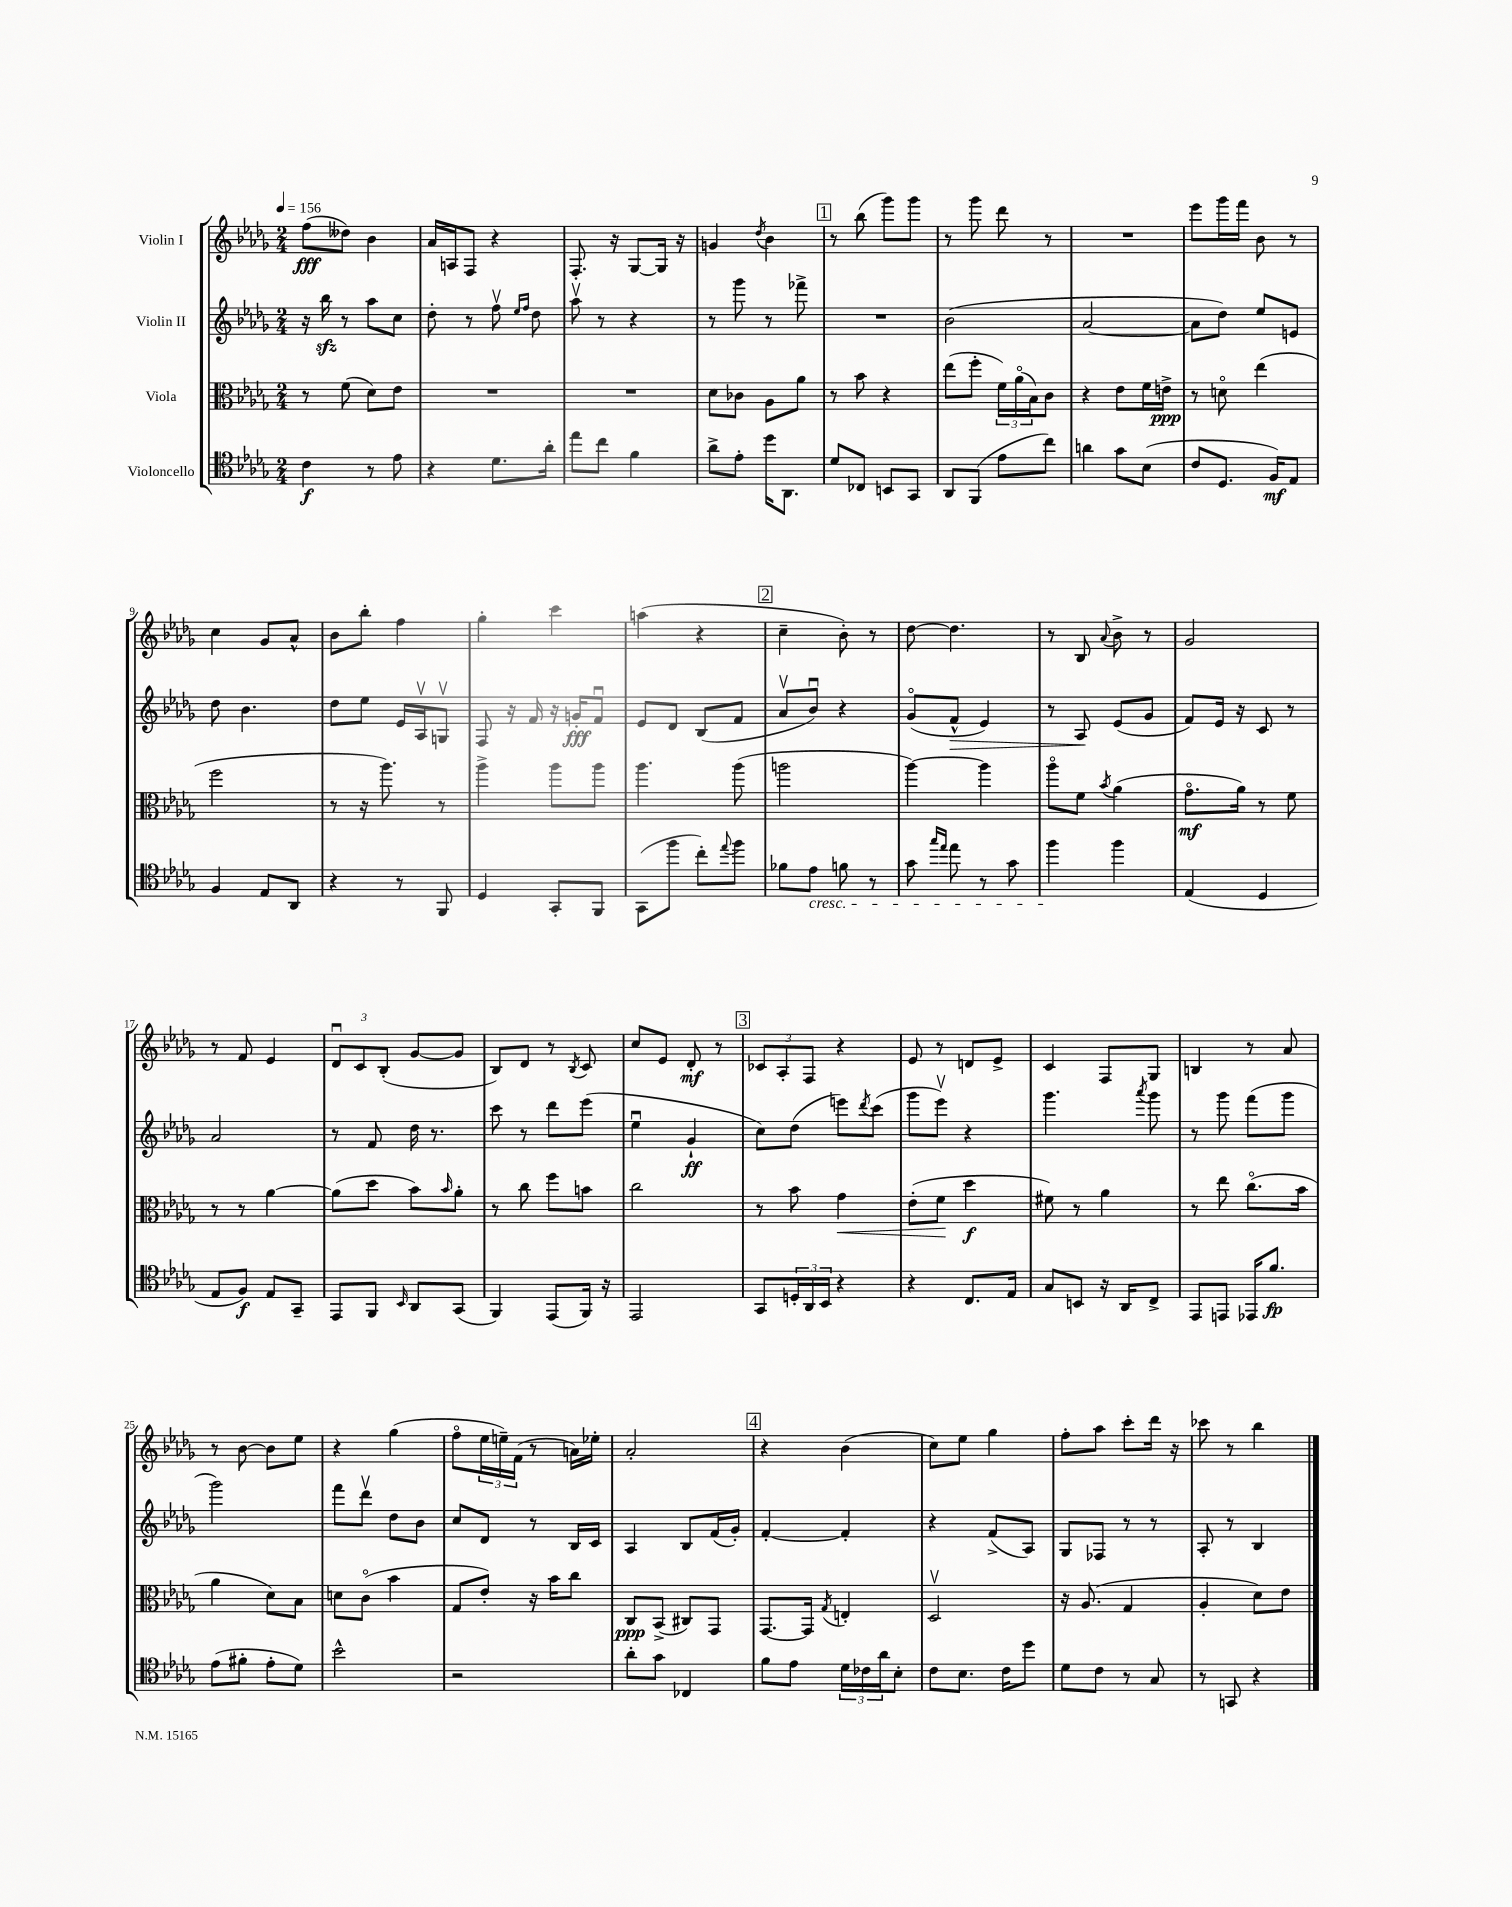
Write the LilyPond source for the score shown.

<<
\new StaffGroup <<
\new Staff = "s0" \with { instrumentName = "Violin I" } {
    \clef treble \key des \major \numericTimeSignature \time 2/4 \tempo 4 = 156
    f''8\fff( deses''8) bes'4 |
    aes'16 a16 f8 r4 |
    f8.-. r16 ges8~ ges16 r16 |
    g'4 \acciaccatura { des''8 } bes'4 |
    \mark \markup { \box "1" } r8 bes''8( ges'''8) ges'''8 |
    r8 ges'''8 des'''8 r8 |
    R2 |
    ees'''8 ges'''16 f'''16 bes'8 r8 |
    c''4 ges'8 aes'8-^ |
    bes'8 bes''8-. f''4 |
    ges''4-. c'''4 |
    a''4( r4 |
    \mark \markup { \box "2" } c''4-- bes'8-.) r8 |
    des''8~ des''4. |
    r8 bes8 \appoggiatura { aes'8 } bes'8-> r8 |
    ges'2 |
    r8 f'8 ees'4 |
    \tuplet 3/2 { des'8\downbow c'8 bes8-.( } ges'8~ ges'8 |
    bes8) des'8 r8 \acciaccatura { bes8 } c'8 |
    c''8 ees'8 des'8-.\mf r8 |
    \mark \markup { \box "3" } \tuplet 3/2 { ces'8 aes8-. f8 } r4 |
    ees'8 r8 d'8 ees'8-> |
    c'4 f8 ges8 |
    b4 r8 aes'8 |
    r8 bes'8~ bes'8 ees''8 |
    r4 ges''4( |
    f''8\flageolet \tuplet 3/2 { ees''16 e''16--) f'16( } r8 a'16) ees''16-. |
    aes'2-. |
    \mark \markup { \box "4" } r4 bes'4( |
    c''8) ees''8 ges''4 |
    f''8-. aes''8 c'''8-. des'''16 r16 |
    ces'''8 r8 bes''4 \bar "|." |
}
\new Staff = "s1" \with { instrumentName = "Violin II" } {
    \clef treble \key des \major \numericTimeSignature \time 2/4
    r16 bes''16\sfz r8 aes''8 c''8 |
    des''8-. r8 f''8\upbow \grace { ees''16 f''16 } des''8 |
    aes''8\upbow r8 r4 |
    r8 ges'''8 r8 fes'''8-> |
    \mark \markup { \box "1" } R2 |
    bes'2( |
    aes'2~ |
    aes'8 des''8) ees''8 e'8 |
    des''8 bes'4. |
    des''8 ees''8 ees'16 aes16\upbow g8\upbow |
    f8 r16 f'16 r16 g'16-.\fff f'8\downbow |
    ees'8 des'8 bes8( f'8 |
    \mark \markup { \box "2" } aes'8\upbow bes'8\downbow) r4 |
    ges'8\flageolet( f'8-^\> ees'4) |
    r8 aes8\! ees'8( ges'8 |
    f'8) ees'16 r16 c'8 r8 |
    aes'2 |
    r8 f'8 des''16 r8. |
    c'''8 r8 des'''8 ees'''8( |
    ees''4\downbow ges'4-!\ff |
    \mark \markup { \box "3" } c''8) des''8( e'''8) \acciaccatura { des'''8 } c'''8( |
    ges'''8 ees'''8\upbow) r4 |
    ges'''4. \acciaccatura { aes'''8 } ges'''8 |
    r8 ges'''8 f'''8( ges'''8 |
    ges'''2) |
    f'''8 des'''8\upbow des''8 bes'8 |
    c''8 des'8 r8 bes16 c'16 |
    aes4 bes8 f'16( ges'16-.) |
    \mark \markup { \box "4" } f'4~-. f'4-. |
    r4 f'8->( aes8) |
    ges8 fes8 r8 r8 |
    aes8-. r8 bes4 \bar "|." |
}
\new Staff = "s2" \with { instrumentName = "Viola" } {
    \clef alto \key des \major \numericTimeSignature \time 2/4
    r8 f'8( des'8) ees'8 |
    R2 |
    R2 |
    des'8 ces'8 aes8 aes'8 |
    \mark \markup { \box "1" } r8 bes'8 r4 |
    ees''8( f''8-. \tuplet 3/2 { f'16) aes'16\flageolet( bes16) } c'8 |
    r4 ees'8 f'16 e'16->\ppp |
    r8 d'8\flageolet ees''4( |
    f''2 |
    r8 r16 aes''8.) r8 |
    aes''4-> aes''8 aes''8 |
    aes''4. aes''8( |
    \mark \markup { \box "2" } a''2 |
    aes''4~) aes''4 |
    aes''8\flageolet f'8 \acciaccatura { bes'8 } aes'4( |
    ges'8.\flageolet\mf aes'16) r8 f'8 |
    r8 r8 aes'4~ |
    aes'8( des''8 bes'8) \grace { bes'16 } aes'8-. |
    r8 c''8 f''8 b'8 |
    c''2 |
    \mark \markup { \box "3" } r8 bes'8 ges'4\< |
    ees'8-.( f'8\! des''4\f |
    fis'8) r8 aes'4 |
    r8 ees''8 c''8.\flageolet( bes'16 |
    aes'4 des'8) bes8 |
    d'8 c'8\flageolet( bes'4 |
    ges8 ees'8-.) r16 bes'16 c''8 |
    c8\ppp bes,8->( cis8) ges,8 |
    \mark \markup { \box "4" } ges,8.~ ges,16 \acciaccatura { ges8 } e4-. |
    des2\upbow |
    r16 aes8.( ges4 |
    aes4-. des'8) ees'8 \bar "|." |
}
\new Staff = "s3" \with { instrumentName = "Violoncello" } {
    \clef tenor \key des \major \numericTimeSignature \time 2/4
    c'4\f r8 ees'8 |
    r4 des'8. aes'16-. |
    ees''8 c''8 f'4 |
    aes'8-> ees'8-. des''16 aes,8. |
    \mark \markup { \box "1" } des'8 ces8 b,8 ges,8 |
    aes,8 f,8( ees'8 c''8) |
    a'4 ges'8 bes8( |
    c'8 des8. f16\mf) ees8 |
    f4 ees8 aes,8 |
    r4 r8 f,8 |
    des4 ges,8-. f,8 |
    ges,8( f''8 c''8-.) \appoggiatura { ees''8 } f''8 |
    \mark \markup { \box "2" } fes'8 ees'8\cresc f'8 r8 |
    ges'8 \grace { ges''16 ees''16 } ees''8 r8 ges'8 |
    f''4\! f''4 |
    ees4( des4 |
    ees8 f8\f) ees8 ges,8-- |
    ees,8 f,8 \grace { bes,16 } aes,8 ges,8( |
    f,4) ees,8( f,16) r16 |
    ees,2 |
    \mark \markup { \box "3" } ges,8 \tuplet 3/2 { d16-. aes,16 bes,16 } r4 |
    r4 c8. ees16 |
    ges8 b,8 r16 aes,16 c8-> |
    ees,8 e,8 ees,16 f'8.\fp |
    ees'8( fis'8-. ees'8-. des'8) |
    bes'2-^ |
    r2 |
    aes'8-. ges'8 ces4 |
    \mark \markup { \box "4" } f'8 ees'8 \tuplet 3/2 { des'16 ces'16 aes'16 } bes8-. |
    c'8 bes8. c'16 des''8 |
    des'8 c'8 r8 ges8 |
    r8 g,8 r4 \bar "|." |
}
>>
>>
